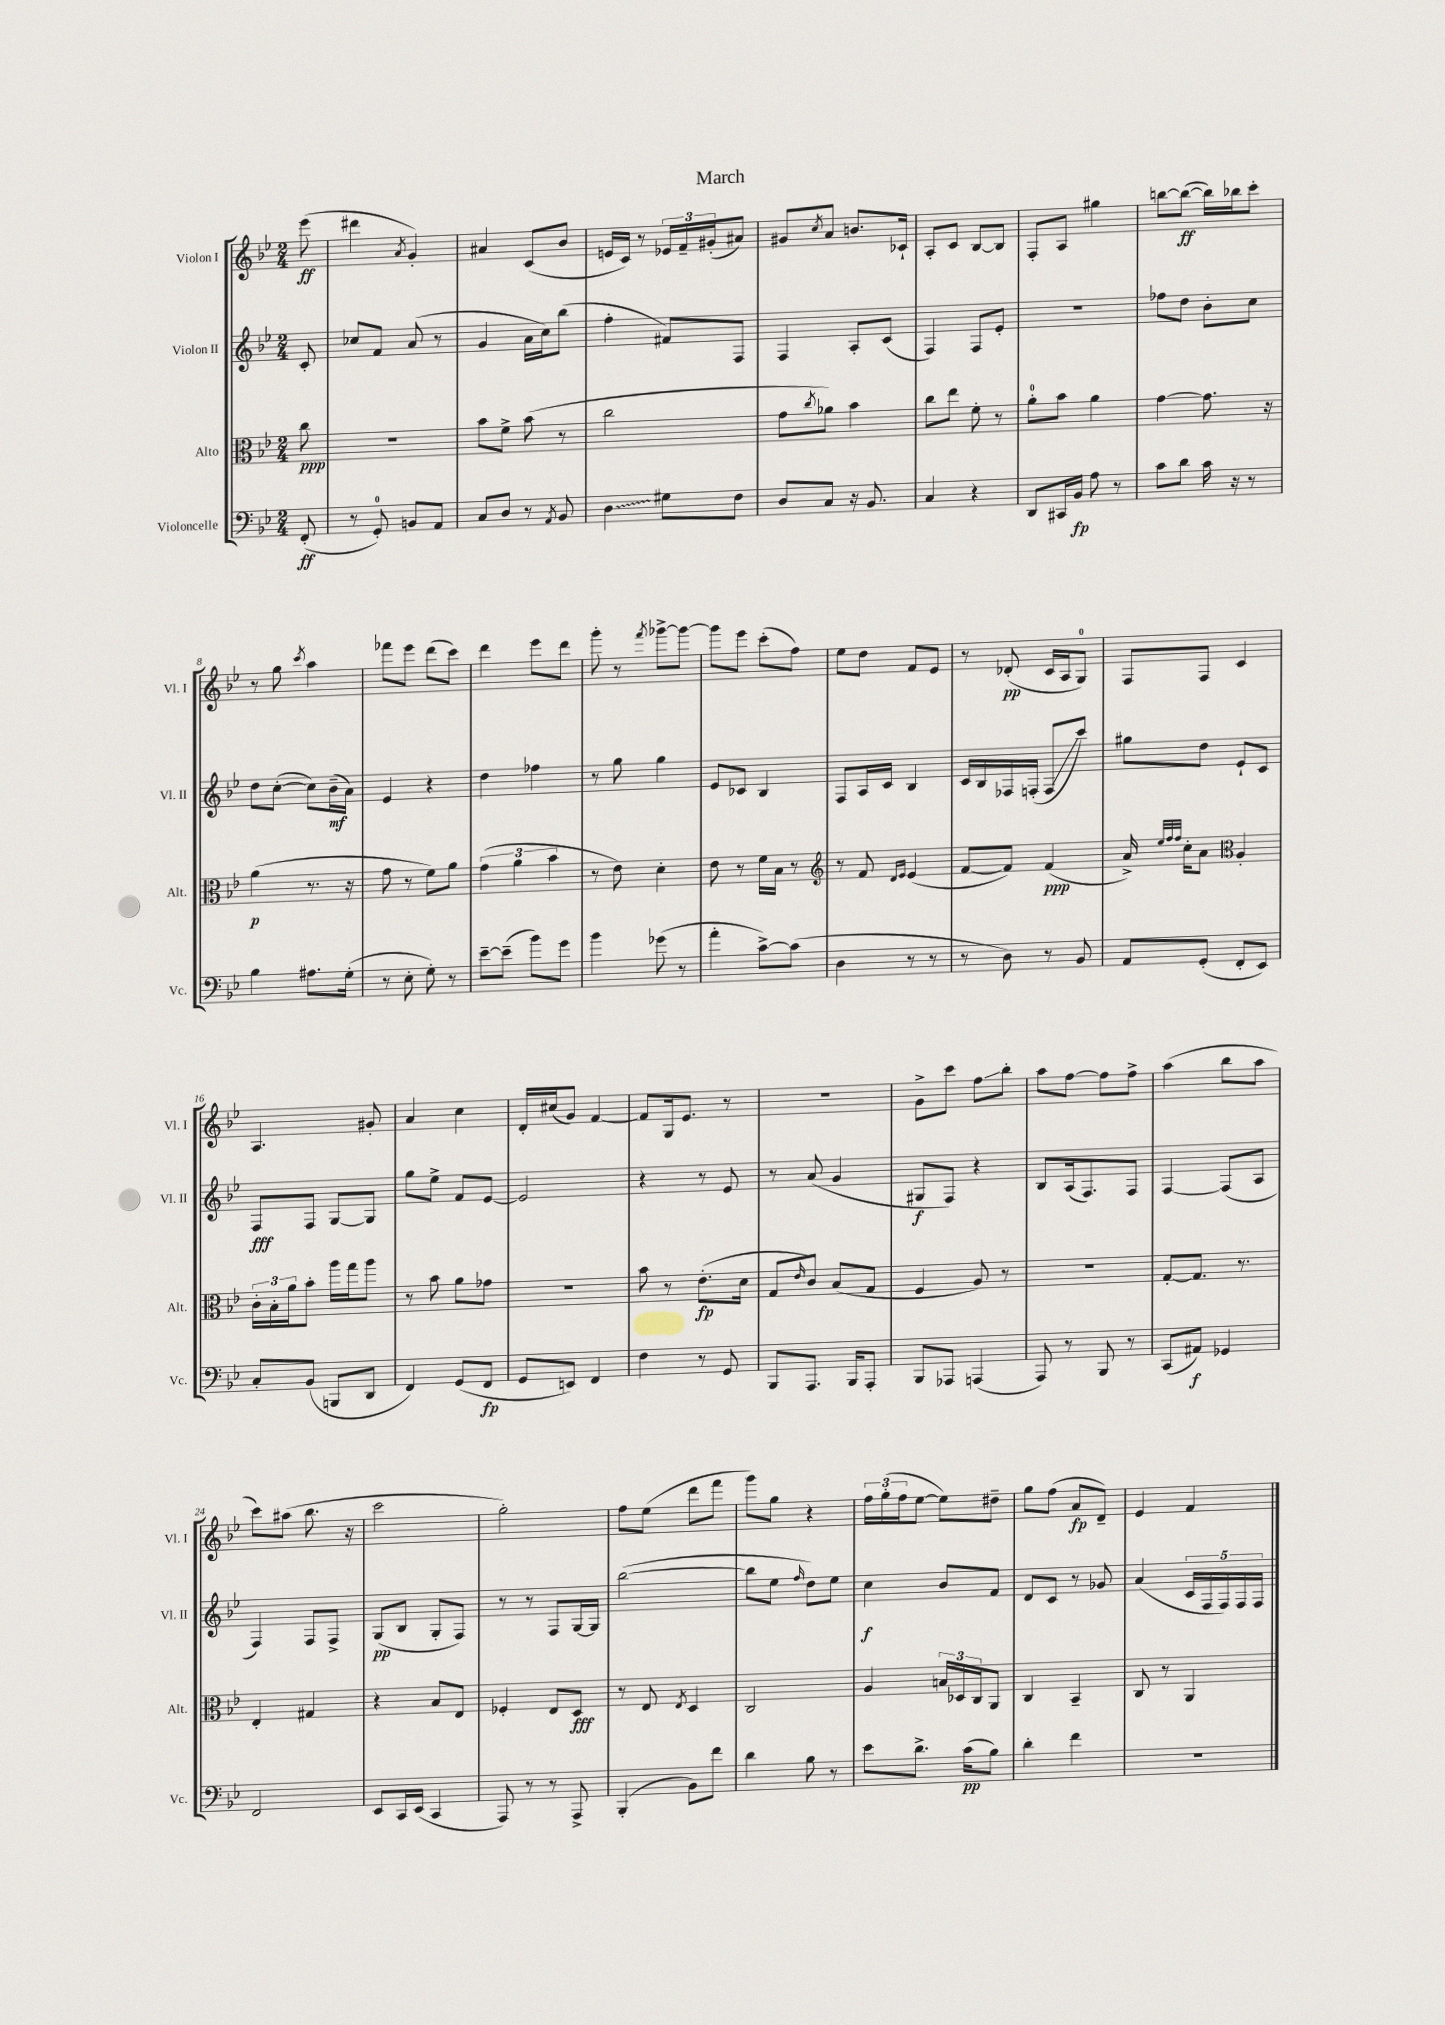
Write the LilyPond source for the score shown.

\header { title = "March" }
<<
\new StaffGroup <<
\new Staff = "s0" \with { instrumentName = "Violon I" shortInstrumentName = "Vl. I" } {
    \clef treble \key bes \major \numericTimeSignature \time 2/4 \partial 8
    ees'''8\ff( |
    dis'''4 \acciaccatura { a'8 } g'4-.) |
    ais'4 c'8( bes'8 |
    e'16 c'16) r8 \tuplet 3/2 { ees'16 f'16-- gis'16-.( } ais'8) |
    gis'8 \acciaccatura { c''8 } a'8 b'8. ces'16-! |
    a8-. c'8 bes8~ bes8 |
    f8-. a8 gis''4 |
    b''8~ b''8~\ff( b''16) bes''16 c'''8-. |
    r8 g''8 \acciaccatura { c'''8 } a''4 |
    fes'''8 ees'''8 d'''8( c'''8) |
    d'''4 ees'''8 d'''8 |
    g'''8-. r8 \acciaccatura { f'''8 } ges'''8~-> ges'''8~ |
    ges'''8 ees'''8 c'''8-.( f''8) |
    ees''8 d''8 f'8 ees'8 |
    r8 des'8-.\pp( c'16 a16 g8-0) |
    f8 f8 c'4 |
    a4. gis'8-. |
    a'4 c''4 |
    d'16-. cis''16( g'8) f'4~ |
    f'8 g16 ees'8. r8 |
    R2 |
    g'8-> c'''8 f''8\glissando bes''8-. |
    a''8 f''8~ f''8 f''8-> |
    a''4( bes''8 a''8 |
    c'''8) ais''8( bes''8. r16 |
    c'''2 |
    g''2-.) |
    f''8 ees''8( d'''8 f'''8 |
    g'''8) g''8 r4 |
    \tuplet 3/2 { f''16 g''16-.( f''16 } ees''8~ ees''8) dis''8-- |
    g''8 f''8( a'8\fp d'8--) |
    ees'4 f'4 \bar "|." |
}
\new Staff = "s1" \with { instrumentName = "Violon II" shortInstrumentName = "Vl. II" } {
    \clef treble \key bes \major \numericTimeSignature \time 2/4 \partial 8
    c'8-. |
    ces''8 f'8 a'8( r8 |
    g'4 a'16 c''16) bes''8( |
    f''4-. fis'8) f8 |
    f4 a8-. c'8( |
    f4) f8 ees'8-. |
    R2 |
    fes''8 d''8 bes'8-. c''8 |
    d''8 c''8~-.( c''8) bes'16--\mf( a'16) |
    ees'4 r4 |
    d''4 fes''4 |
    r8 g''8 g''4 |
    ees'8 ces'8 bes4 |
    f8 a16 c'16 bes4 |
    c'16 bes16 fes16 f16-.( f8\glissando c'''8) |
    gis''8 d''8 ees'8-! c'8 |
    f8\fff f8 g8~ g8 |
    g''8 ees''8-> f'8 ees'8~ |
    ees'2 |
    r4 r8 ees'8 |
    r8 a'8( g'4 |
    gis8\f f8) r4 |
    bes8 a16( f8.) f8 |
    f4~ f8( a8 |
    f4) f8 f8-> |
    g8\pp( bes8 g8-. f8) |
    r8 r8 f8 g16~ g16 |
    bes''2~( |
    bes''8 ees''8 \grace { f''16 } d''8) ees''8 |
    c''4\f bes'8 f'8 |
    d'8 c'8 r8 ges'8 |
    a'4( \tuplet 5/4 { c'16 f16 f16) f16 f16 } \bar "|." |
}
\new Staff = "s2" \with { instrumentName = "Alto" shortInstrumentName = "Alt." } {
    \clef alto \key bes \major \numericTimeSignature \time 2/4 \partial 8
    c''8\ppp |
    R2 |
    bes'8 f'8-> bes'8( r8 |
    c''2 |
    g'8 \acciaccatura { c''8 } aes'8) bes'4 |
    c''8 ees''8 f'8-. r8 |
    a'8-0-. bes'8 a'4 |
    g'4~ g'8. r16 |
    a'4\p( r8. r16 |
    g'8 r8 f'8) a'8 |
    \tuplet 3/2 { g'4( a'4 bes'4 } |
    r8 ees'8) d'4-. |
    ees'8 r8 f'16 bes16 r8 |
    \clef treble r8 f'8 \grace { d'16 ees'16 } ees'4( |
    f'8~ f'8) f'4\ppp( |
    a'16->) \grace { ees''32 f''32 f''32 } c''16-. a'8 \clef alto a4-. |
    \tuplet 3/2 { c'16-. bes16-. a'16 } bes'8-. a''16 g''16 a''8 |
    r8 bes'8 a'8 ges'8 |
    r2 |
    bes'8 r8 ees'8.-.\fp( d'16 |
    g8 \grace { ees'16 } c'8) bes8( g8 |
    f4 a8) r8 |
    R2 |
    g8~-. g8. r8. |
    ees4-. gis4 |
    r4 bes8 ees8 |
    fes4-. ees8 d8\fff |
    r8 ees8 \acciaccatura { ees8 } d4 |
    c2 |
    a4 \tuplet 3/2 { b16 des16 c16 } a,8 |
    c4 bes,4-- |
    c8 r8 a,4 \bar "|." |
}
\new Staff = "s3" \with { instrumentName = "Violoncelle" shortInstrumentName = "Vc." } {
    \clef bass \key bes \major \numericTimeSignature \time 2/4 \partial 8
    f,8-.\ff( |
    r8 g,8-0-.) b,8 a,8 |
    c8 d8 r8 \acciaccatura { a,8 } bes,8 |
    \once \override Glissando.style = #'zigzag d4\glissando gis8 f8 |
    d8 c8 r16 bes,8. |
    c4 r4 |
    d,8 cis,16 bes,16\fp a8 r8 |
    c'8 d'8 c'16 r16 r8 |
    bes4 ais8. g16-.( |
    r8 ees8-. g8-.) r8 |
    ees'8~-- ees'8--( bes'8) g'8 |
    bes'4 ges'8( r8 |
    a'4-. c'8~->) c'8( |
    d4 r8 r8 |
    r8 d8) r8 bes,8 |
    a,8 g,8-.( f,8-. ees,8) |
    c8-. bes,8( b,,8 d,8 |
    f,4) g,8( f,8\fp |
    g,8 e,8) f,4 |
    f4 r8 g,8 |
    bes,,8 a,,8. bes,,16 a,,8-. |
    bes,,8 aes,,8 a,,4( |
    a,,8) r8 bes,,8 r8 |
    c,8( ais,8\f) ges,4 |
    f,2 |
    ees,8 c,16 ees,16( c,4 |
    a,,8) r8 r8 a,,8-> |
    bes,,4-.( bes,8) f'8 |
    d'4 bes8 r8 |
    ees'8 d'8.-> c'16\pp( bes8) |
    d'4-. f'4 |
    R2 \bar "|." |
}
>>
>>
